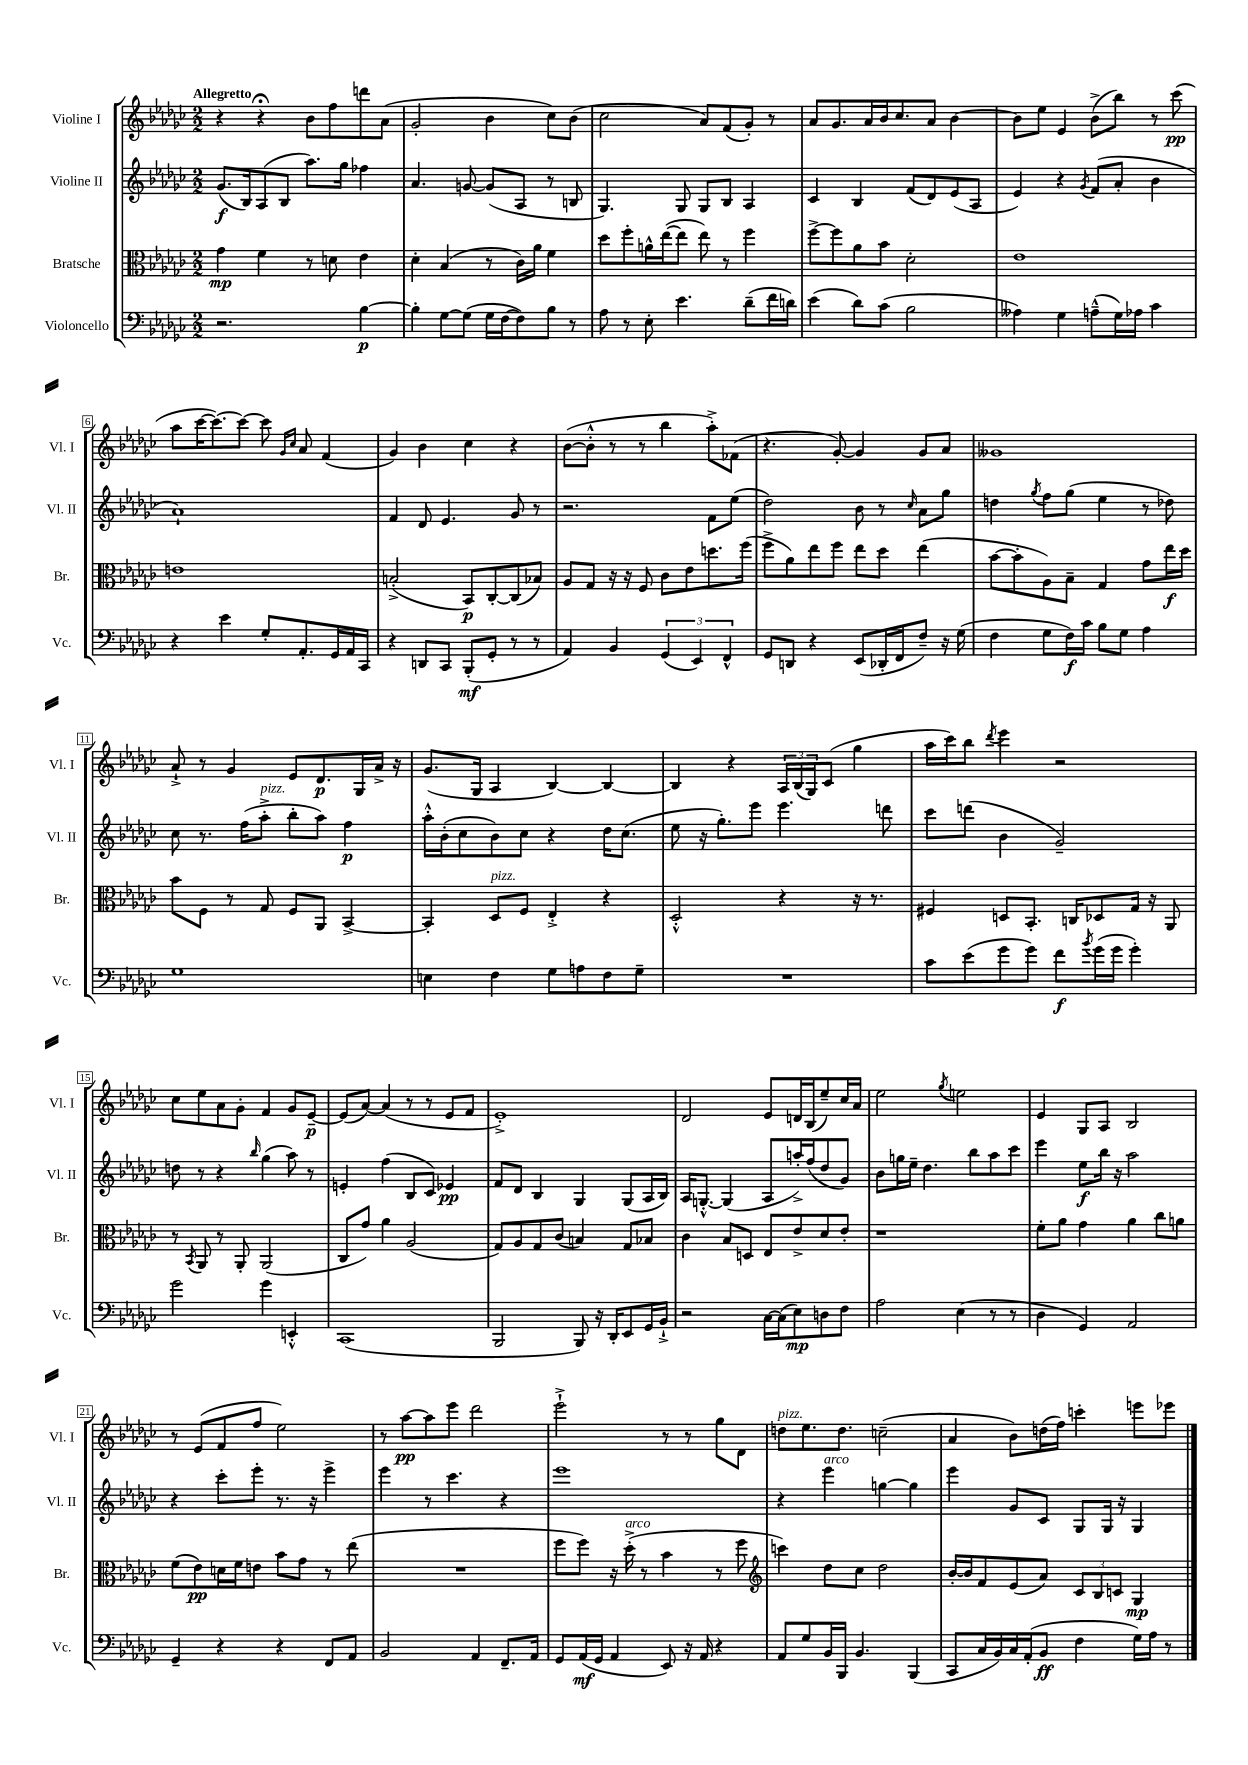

**kern	**dynam	**kern	**dynam	**kern	**dynam	**kern	**dynam
*part4	*part4	*part3	*part3	*part2	*part2	*part1	*part1
*staff4	*staff4	*staff3	*staff3	*staff2	*staff2	*staff1	*staff1
*I"Violoncello	*	*I"Bratsche	*	*I"Violine II	*	*I"Violine I	*
*I'Vc.	*	*I'Br.	*	*I'Vl. II	*	*I'Vl. I	*
*clefF4	*	*clefC3	*	*clefG2	*	*clefG2	*
*k[b-e-a-d-g-c-]	*	*k[b-e-a-d-g-c-]	*	*k[b-e-a-d-g-c-]	*	*k[b-e-a-d-g-c-]	*
*M2/2	*	*M2/2	*	*M2/2	*	*M2/2	*
=1	=1	=1	=1	=1	=1	=1	=1
!	!	!	!	!	!	!LO:TX:a:B:t=Allegretto	!
2.r	.	4g-\	mp	(8.g-/L	f	4r	.
.	.	.	.	16B-/k)	.	.	.
.	.	4f\	.	(8A-/	.	4r;<	.
.	.	.	.	8B-/J	.	.	.
.	.	8r	.	8.aa-\L)	.	8b-\L	.
.	.	8dn\	.	.	.	8ff\	.
.	.	.	.	16gg-\Jk	.	.	.
[4B-\	p	4e-\	.	4ff-X\	.	8dddn\	.
.	.	.	.	.	.	(8a-\J	.
=2	=2	=2	=2	=2	=2	=2	=2
4B-'\]	.	4d-'\	.	4.a-/	.	2g-'/	.
[8G-\L	.	(4B-/	.	.	.	.	.
(8G-\J]	.	.	.	[8gn/	.	.	.
16G-\LL	.	8r	.	(8g/L]	.	4b-\	.
[16F\J	.	.	.	.	.	.	.
8F\])	.	16c-\LL)	.	8A-/J	.	.	.
.	.	16a-\JJ	.	.	.	.	.
8B-\J	.	4f\	.	8r	.	8cc-\L)	.
8r	.	.	.	8Bn/	.	(8b-\J	.
=3	=3	=3	=3	=3	=3	=3	=3
8A-\	.	8dd-\L	.	4.G-/)	.	2cc-\	.
8r	.	8ff'\	.	.	.	.	.
8E-'\	.	16an^^\L	.	.	.	.	.
.	.	([16ee-\J	.	.	.	.	.
4.e-\	.	8ee-\J]	.	8G-/	.	.	.
.	.	8ee-\)	.	8G-/L	.	8a-/L)	.
.	.	8r	.	8B-/J	.	(8f/	.
(8d-~\L	.	4ff\	.	4A-/	.	8g-'/J)	.
16f\L	.	.	.	.	.	8r	.
16dn\JJ)	.	.	.	.	.	.	.
=4	=4	=4	=4	=4	=4	=4	=4
(4e-\	.	[8ff^\L	.	4c-/	.	8a-/L	.
.	.	8ff\]	.	.	.	8.g-/	.
8d-\L)	.	8a-\	.	4B-/	.	.	.
.	.	.	.	.	.	16a-/L	.
(8c-\J	.	8b-\J	.	.	.	16b-/J	.
.	.	.	.	.	.	8.cc-/	.
2B-\	.	2d-'\	.	(8f/L	.	.	.
.	.	.	.	8d-/)	.	8a-/J	.
.	.	.	.	(8e-/	.	[4b-\	.
.	.	.	.	8A-/J	.	.	.
=5	=5	=5	=5	=5	=5	=5	=5
4A--X\)	.	1e-	.	4e-/)	.	8b-\L]	.
.	.	.	.	.	.	8ee-\J	.
4G-\	.	.	.	4r	.	4e-/	.
.	.	.	.	8qg-/	.	.	.
(8An~^^\L	.	.	.	(8f/L	.	(8b-^\L	.
16G-\L)	.	.	.	8a-'/J	.	8bb-\J)	.
16A-X\JJ	.	.	.	.	.	.	.
4c-\	.	.	.	4b-\	.	8r	.
.	.	.	.	.	.	(8ccc-\	pp
!!LO:LB:g=z
=6	=6	=6	=6	=6	=6	=6	=6
4r	.	1en	.	1a-`)	.	8aa-\L	.
.	.	.	.	.	.	[16ccc-\K	.
.	.	.	.	.	.	8.ccc-\_)	.
4e-\	.	.	.	.	.	.	.
.	.	.	.	.	.	8ccc-\J_	.
8G-'/L	.	.	.	.	.	8ccc-\]	.
.	.	.	.	.	.	16qqg-/LL	.
.	.	.	.	.	.	16qqcc-/JJ	.
8.AA-'/	.	.	.	.	.	8a-/	.
.	.	.	.	.	.	(4f/	.
16GG-/L	.	.	.	.	.	.	.
16AA-/	.	.	.	.	.	.	.
16CC-/JJ	.	.	.	.	.	.	.
=7	=7	=7	=7	=7	=7	=7	=7
4r	.	(2Bn'^/	.	4f/	.	4g-/)	.
8DDn/L	.	.	.	8d-/	.	4b-\	.
8CC-/J	.	.	.	4.e-/	.	.	.
(8BBB-'/L	mf	8BB-/L)	p	.	.	4cc-\	.
8GG-'/J	.	[8C-'/	.	.	.	.	.
8r	.	(8C-/]	.	8g-/	.	4r	.
8r	.	8B-X/J)	.	8r	.	.	.
=8	=8	=8	=8	=8	=8	=8	=8
4AA-/)	.	8A-/L	.	2.r	.	([8b-\L	.
.	.	8G-/J	.	.	.	8b-'^^\J]	.
4BB-/	.	16r	.	.	.	8r	.
.	.	16r	.	.	.	.	.
.	.	8F/	.	.	.	8r	.
(6GG-/	.	8c-\L	.	.	.	4bb-\	.
.	.	8e-\	.	.	.	.	.
6EE-/)	.	.	.	.	.	.	.
.	.	8.ddn\	.	8f\L	.	8aa-'^\L)	.
6FF^^/	.	.	.	.	.	.	.
.	.	.	.	(8ee-\J	.	(8f-X\J	.
.	.	(16ff\Jk	.	.	.	.	.
=9	=9	=9	=9	=9	=9	=9	=9
8GG-/L	.	8ff^\L	.	2dd-\)	.	4.r	.
8DDn/J	.	8a-\)	.	.	.	.	.
4r	.	8ee-\	.	.	.	.	.
.	.	8ff\J	.	.	.	[8g-'/)	.
(8EE-/L	.	8ee-\L	.	8b-\	.	4g-/]	.
16DD-X'/L	.	8dd-\J	.	8r	.	.	.
16FF/J	.	.	.	.	.	.	.
.	.	.	.	16qqcc-/	.	.	.
8F~/J)	.	(4ee-\	.	8a-\L	.	8g-/L	.
16r	.	.	.	8gg-\J	.	8a-/J	.
(16G-\	.	.	.	.	.	.	.
=10	=10	=10	=10	=10	=10	=10	=10
4F\	.	[8b-\L	.	4ddn\	.	1g--X	.
.	.	8b-'\]	.	.	.	.	.
.	.	.	.	8qgg-/	.	.	.
8G-\L	.	8A-\)	.	8ff\L	.	.	.
16F\L)	f	8B-~\J	.	(8gg-\J	.	.	.
16c-\JJ	.	.	.	.	.	.	.
8B-\L	.	4G-/	.	4ee-\	.	.	.
8G-\J	.	.	.	.	.	.	.
4A-\	.	8g-\L	.	8r	.	.	.
.	.	16ee-\L	f	8dd-X\)	.	.	.
.	.	16dd-\JJ	.	.	.	.	.
!!LO:LB:g=z
=11	=11	=11	=11	=11	=11	=11	=11
1G-	.	8b-\L	.	8cc-\	.	8a-`^/	.
.	.	8F\J	.	8.r	.	8r	.
.	.	8r	.	.	.	4g-/	.
.	.	.	.	(16ff\KL	.	.	.
!	!	!	!	!LO:TX:a:i:t=pizz.	!	!	!
.	.	8G-/	.	8aa-'^\J	.	.	.
.	.	8F/L	.	8bb-'\L	.	8e-/L	.
.	.	8AA-/J	.	8aa-\J)	.	8.d-/	p
.	.	[4BB-^/	.	4ff\	p	.	.
.	.	.	.	.	.	16G-/L	.
.	.	.	.	.	.	16a-^/JJ	.
.	.	.	.	.	.	16r	.
=12	=12	=12	=12	=12	=12	=12	=12
4En\	.	4BB-'/]	.	16aa-'^^\LL	.	(8.g-/L	.
.	.	.	.	(16b-'\J	.	.	.
.	.	.	.	8cc-\	.	.	.
.	.	.	.	.	.	16G-/Jk	.
!	!	!LO:TX:a:i:t=pizz.	!	!	!	!	!
4F\	.	8D-/L	.	8b-\)	.	4A-/	.
.	.	8F/J	.	8cc-\J	.	.	.
8G-\L	.	4E-'^/	.	4r	.	[4B-/)	.
8An\	.	.	.	.	.	.	.
8F\	.	4r	.	16dd-\KL	.	4B-/_	.
.	.	.	.	(8.cc-\J	.	.	.
8G-~\J	.	.	.	.	.	.	.
=13	=13	=13	=13	=13	=13	=13	=13
1r	.	2D-'^^/	.	8ee-\	.	4B-/]	.
.	.	.	.	16r	.	.	.
.	.	.	.	8.gg-'\L)	.	.	.
.	.	.	.	.	.	4r	.
.	.	.	.	8eee-\J	.	.	.
.	.	4r	.	4.eee-\	.	24A-/LL	.
.	.	.	.	.	.	(24B-/	.
.	.	.	.	.	.	24G-/J)	.
.	.	.	.	.	.	(8c-/J	.
.	.	16r	.	.	.	4gg-\	.
.	.	8.r	.	.	.	.	.
.	.	.	.	8dddn\	.	.	.
=14	=14	=14	=14	=14	=14	=14	=14
8c-\L	.	4F#X/	.	8ccc-\L	.	16aa-\LL	.
.	.	.	.	.	.	16ccc-\J)	.
(8e-\	.	.	.	(8dddn\J	.	8bb-\J	.
.	.	.	.	.	.	8qddd-/	.
8g-\	.	8Dn/L	.	4b-\	.	4eee-\	.
8g-\J)	.	8.BB-'/J	.	.	.	.	.
8f\L	f	.	.	2g-~/)	.	2r	.
.	.	16Cn/KL	.	.	.	.	.
8qb-/	.	.	.	.	.	.	.
(16g-\L	.	8D-X/	.	.	.	.	.
16g-\JJ	.	.	.	.	.	.	.
4g-'\)	.	16G-/Jk	.	.	.	.	.
.	.	16r	.	.	.	.	.
.	.	8AA-/	.	.	.	.	.
!!LO:LB:g=z
=15	=15	=15	=15	=15	=15	=15	=15
2g-\	.	8r	.	8ddn\	.	8cc-\L	.
.	.	8qBB-/	.	.	.	.	.
.	.	8AA-/	.	8r	.	8ee-\	.
.	.	8r	.	4r	.	8a-\	.
.	.	8AA-'/	.	.	.	8g-'\J	.
.	.	.	.	16qqbb-/	.	.	.
4g-\	.	(2AA-/	.	(4gg-\	.	4f/	.
4EEn'^^/	.	.	.	8aa-\)	.	8g-/L	.
.	.	.	.	8r	.	[8e-~/J	p
=16	=16	=16	=16	=16	=16	=16	=16
(1CC-	.	8C-/L	.	4en'/	.	(8e-/L]	.
.	.	8g-/J)	.	.	.	[8a-/J)	.
.	.	4a-\	.	(4ff\	.	(4a-/]	.
.	.	(2A-/	.	8B-/L	.	8r	.
.	.	.	.	8c-/J)	.	8r	.
.	.	.	.	4e-X/	pp	8e-/L	.
.	.	.	.	.	.	8f/J	.
=17	=17	=17	=17	=17	=17	=17	=17
2BBB-/	.	8G-/L)	.	8f/L	.	1e-'^)	.
.	.	8A-/	.	8d-/J	.	.	.
.	.	8G-/	.	4B-/	.	.	.
.	.	(8c-/J	.	.	.	.	.
8BBB-/)	.	4Bn/)	.	4G-/	.	.	.
16r	.	.	.	.	.	.	.
16DD-'/KL	.	.	.	.	.	.	.
8EE-/	.	8G-/L	.	(8G-/L	.	.	.
16GG-/L	.	8B-X/J	.	16A-/L	.	.	.
16BB-`^/JJ	.	.	.	16B-/JJ)	.	.	.
=18	=18	=18	=18	=18	=18	=18	=18
2r	.	4c-\	.	16A-/KL	.	2d-/	.
.	.	.	.	[8.Gn'^^/J	.	.	.
.	.	8B-/L	.	(4G/]	.	.	.
.	.	8Dn/J	.	.	.	.	.
[16C-\LL	.	8E-/L	.	8A-/L	.	8e-/L	.
(16C-\J]	.	.	.	.	.	.	.
8E-\)	mp	8e-^/	.	16aan'^/L)	.	16dn/L	.
.	.	.	.	(16ff/J	.	(16B-/J	.
8Dn\	.	8d-/	.	8dd-/	.	8ee-~/)	.
8F\J	.	8e-'/J	.	8g-/J)	.	16cc-/L	.
.	.	.	.	.	.	16a-/JJ	.
=19	=19	=19	=19	=19	=19	=19	=19
2A-\	.	1r	.	8b-\L	.	2ee-\	.
.	.	.	.	16ggn\L	.	.	.
.	.	.	.	16ee-~\JJ	.	.	.
.	.	.	.	4.dd-\	.	.	.
.	.	.	.	.	.	8qgg-/	.
(4E-\	.	.	.	.	.	2een\	.
.	.	.	.	8bb-\L	.	.	.
8r	.	.	.	8aa-\	.	.	.
8r	.	.	.	8ccc-\J	.	.	.
=20	=20	=20	=20	=20	=20	=20	=20
4D-\	.	8f'\L	.	4eee-\	.	4e-/	.
.	.	8a-\J	.	.	.	.	.
4GG-/)	.	4g-\	.	8ee-\L	f	8G-/L	.
.	.	.	.	16bb-\Jk	.	8A-/J	.
.	.	.	.	16r	.	.	.
2AA-/	.	4a-\	.	2aa-\	.	2B-/	.
.	.	8cc-\L	.	.	.	.	.
.	.	8an\J	.	.	.	.	.
!!LO:LB:g=z
=21	=21	=21	=21	=21	=21	=21	=21
4GG-~/	.	(8f\L	.	4r	.	8r	.
.	.	8e-\)	pp	.	.	(8e-/L	.
4r	.	16dn\L	.	8ccc-'\L	.	8f/	.
.	.	16f\J	.	.	.	.	.
.	.	8en\J	.	8eee-'\J	.	8ff/J	.
4r	.	8b-\L	.	8.r	.	2ee-\)	.
.	.	8g-\J	.	.	.	.	.
.	.	.	.	16r	.	.	.
8FF/L	.	8r	.	4eee-^\	.	.	.
8AA-/J	.	(8ee-\	.	.	.	.	.
=22	=22	=22	=22	=22	=22	=22	=22
2BB-/	.	1r	.	4eee-\	.	8r	.
.	.	.	.	.	.	[8aa-\L	pp
.	.	.	.	8r	.	8aa-\]	.
.	.	.	.	4.ccc-\	.	8eee-\J	.
4AA-/	.	.	.	.	.	2ddd-\	.
8.FF~/L	.	.	.	4r	.	.	.
16AA-/Jk	.	.	.	.	.	.	.
=23	=23	=23	=23	=23	=23	=23	=23
8GG-/L	.	8ff\L	.	1eee-	.	2eee-`^\	.
(16AA-/L	mf	8ff\J)	.	.	.	.	.
16GG-/JJ	.	.	.	.	.	.	.
4AA-/	.	16r	.	.	.	.	.
!	!	!LO:TX:a:i:t=arco	!	!	!	!	!
.	.	(16dd-'^\	.	.	.	.	.
.	.	8r	.	.	.	.	.
8EE-/)	.	4b-\	.	.	.	8r	.
16r	.	.	.	.	.	8r	.
16AA-/	.	.	.	.	.	.	.
4r	.	8r	.	.	.	8gg-\L	.
.	.	8ff\	.	.	.	8d-\J	.
=24	=24	=24	=24	=24	=24	=24	=24
*	*	*clefG2	*	*	*	*	*
!	!	!	!	!	!	!LO:TX:a:i:t=pizz.	!
8AA-/L	.	4cccn\)	.	4r	.	8ddn\L	.
8G-/	.	.	.	.	.	8.ee-\	.
!	!	!	!	!LO:TX:a:i:t=arco	!	!	!
16BB-/L	.	8dd-\L	.	4eee-\	.	.	.
16BBB-/JJ	.	.	.	.	.	8.dd\J	.
4.BB-/	.	8cc-\J	.	.	.	.	.
.	.	2dd-\	.	[4ggn\	.	(2ccn~\	.
(4BBB-/	.	.	.	4gg\]	.	.	.
=25	=25	=25	=25	=25	=25	=25	=25
8CC-/L	.	[16b-'/LL	.	4eee-\	.	4a-/	.
.	.	16b-/J]	.	.	.	.	.
16C-/L	.	8f/	.	.	.	.	.
16BB-/)	.	.	.	.	.	.	.
16C-/	.	(8e-/	.	8g-/L	.	8b-\L)	.
(16AA-'/J	.	.	.	.	.	.	.
8BB-/J	ff	8a-/J)	.	8c-/J	.	(16ddn\L	.
.	.	.	.	.	.	16ff\JJ)	.
4F\	.	12c-/L	.	8G-/L	.	4cccn'\	.
.	.	12B-/	.	.	.	.	.
.	.	.	.	16G-/Jk	.	.	.
.	.	12cn/J	.	.	.	.	.
.	.	.	.	16r	.	.	.
16G-\LL)	.	4G-/	mp	4G-/	.	8eeen\L	.
16A-\JJ	.	.	.	.	.	.	.
8r	.	.	.	.	.	8eee-X\J	.
==	==	==	==	==	==	==	==
*-	*-	*-	*-	*-	*-	*-	*-
